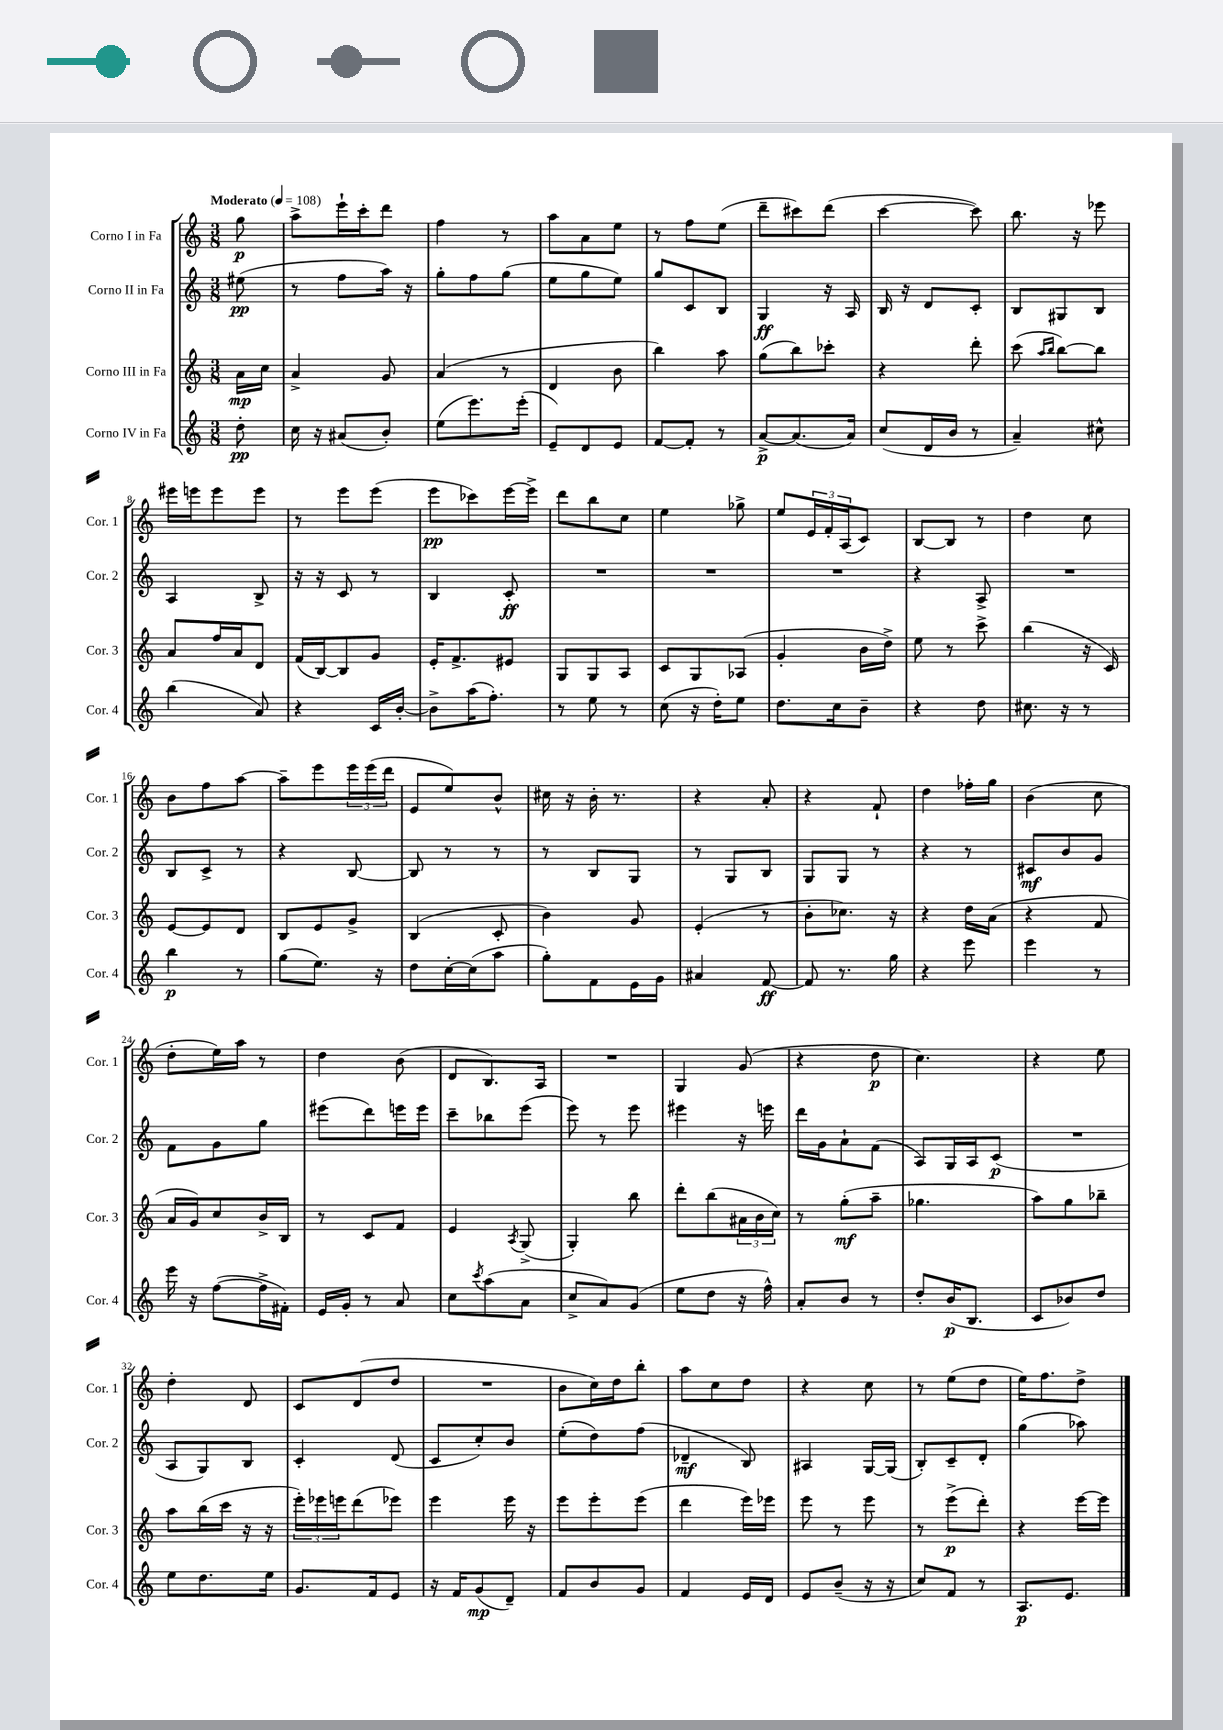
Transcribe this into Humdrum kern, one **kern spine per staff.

**kern	**dynam	**kern	**dynam	**kern	**dynam	**kern	**dynam
*part4	*part4	*part3	*part3	*part2	*part2	*part1	*part1
*staff4	*staff4	*staff3	*staff3	*staff2	*staff2	*staff1	*staff1
*I"Corno IV in Fa	*	*I"Corno III in Fa	*	*I"Corno II in Fa	*	*I"Corno I in Fa	*
*I'Cor. 4	*	*I'Cor. 3	*	*I'Cor. 2	*	*I'Cor. 1	*
*clefG2	*	*clefG2	*	*clefG2	*	*clefG2	*
*k[]	*	*k[]	*	*k[]	*	*k[]	*
*M3/8	*	*M3/8	*	*M3/8	*	*M3/8	*
*MM108	*	*MM108	*	*MM108	*	*MM108	*
=	=	=	=	=	=	=	=
!	!	!	!	!	!	!LO:TX:a:B:t=Moderato	!
8dd'\	pp	16a\LL	mp	(8ee#X\	pp	8gg\	p
.	.	16cc\JJ	.	.	.	.	.
=1	=1	=1	=1	=1	=1	=1	=1
16cc\	.	4a^/	.	8r	.	8aa^\L	.
16r	.	.	.	.	.	.	.
(8a#X/L	.	.	.	8ff\L	.	16eee`\L	.
.	.	.	.	.	.	16ccc'\J	.
8b'/J)	.	8g/	.	16aa\Jk)	.	8ddd\J	.
.	.	.	.	16r	.	.	.
=2	=2	=2	=2	=2	=2	=2	=2
(8ee\L	.	(4a/	.	8gg'\L	.	4ff\	.
8.eee\)	.	.	.	8ff\	.	.	.
.	.	8r	.	(8gg\J	.	8r	.
(16eee'\Jk	.	.	.	.	.	.	.
=3	=3	=3	=3	=3	=3	=3	=3
8e~/L)	.	4d/	.	8ee\L	.	8aa\L	.
8d/	.	.	.	8gg\	.	8a\	.
8e/J	.	8b\	.	8ee\J)	.	8ee\J	.
=4	=4	=4	=4	=4	=4	=4	=4
[8f/L	.	4bb\)	.	8gg/L	.	8r	.
8f'/J]	.	.	.	8c/	.	8ff\L	.
8r	.	8aa\	.	8B/J	.	(8ee\J	.
=5	=5	=5	=5	=5	=5	=5	=5
[8a^/L	p	(8gg\L	.	4G/	ff	8ddd~\L	.
(8.a/]	.	8bb\)	.	.	.	8ccc#X\)	.
.	.	8ccc-X'\J	.	16r	.	(8ddd\J	.
16a/Jk)	.	.	.	16A/	.	.	.
=6	=6	=6	=6	=6	=6	=6	=6
(8cc/L	.	4r	.	16B/	.	[4ccc\	.
.	.	.	.	16r	.	.	.
16d/L	.	.	.	8d/L	.	.	.
16b/JJ	.	.	.	.	.	.	.
8r	.	8ddd'\	.	8c'/J	.	8ccc\])	.
=7	=7	=7	=7	=7	=7	=7	=7
4a~/)	.	(8ccc\	.	8B/L	.	8.bb\	.
.	.	16qqaa/LL	.	.	.	.	.
.	.	16qqbb/JJ	.	.	.	.	.
.	.	[8bb\L)	.	8G#X/	.	.	.
.	.	.	.	.	.	16r	.
8cc#X^^\	.	8bb\J]	.	8B/J	.	8eee-X\	.
!!LO:LB:g=z
=8	=8	=8	=8	=8	=8	=8	=8
(4bb\	.	8a/L	.	4A/	.	16eee#X\LL	.
.	.	.	.	.	.	16eeen\J	.
.	.	16ff/L	.	.	.	8eee\	.
.	.	16a/J	.	.	.	.	.
8a/)	.	8d/J	.	8B^/	.	8eee\J	.
=9	=9	=9	=9	=9	=9	=9	=9
4r	.	(16f/LL	.	16r	.	8r	.
.	.	[16B/J)	.	16r	.	.	.
.	.	8B/]	.	8c/	.	8eee\L	.
16c/LL	.	8g/J	.	8r	.	(8eee\J	.
[16b'/JJ	.	.	.	.	.	.	.
=10	=10	=10	=10	=10	=10	=10	=10
8b^\L]	.	16e'/KL	.	4B/	.	8eee\L	pp
.	.	8.f^/	.	.	.	.	.
(16aa\K	.	.	.	.	.	8ccc-X\)	.
8.ff'\J)	.	.	.	.	.	.	.
.	.	8e#X/J	.	8c'/	ff	[16eee\L	.
.	.	.	.	.	.	16eee^\JJ]	.
=11	=11	=11	=11	=11	=11	=11	=11
8r	.	8G/L	.	4.r	.	8ddd\L	.
8ee\	.	8G/	.	.	.	8bb\	.
8r	.	8A/J	.	.	.	8cc\J	.
=12	=12	=12	=12	=12	=12	=12	=12
(8cc\	.	8c/L	.	4.r	.	4ee\	.
16r	.	8G/	.	.	.	.	.
16dd'\KL)	.	.	.	.	.	.	.
8ee\J	.	(8A-X/J	.	.	.	8gg-X^\	.
=13	=13	=13	=13	=13	=13	=13	=13
8.dd\L	.	4g'/	.	4.r	.	8ee/L	.
.	.	.	.	.	.	24e/L	.
.	.	.	.	.	.	24f'/	.
16cc\k	.	.	.	.	.	.	.
.	.	.	.	.	.	(24A/J	.
8b~\J	.	16b\LL	.	.	.	8c/J)	.
.	.	16dd^\JJ)	.	.	.	.	.
=14	=14	=14	=14	=14	=14	=14	=14
4r	.	8ee\	.	4r	.	[8B/L	.
.	.	8r	.	.	.	8B/J]	.
8dd\	.	8ccc^\	.	8A^/	.	8r	.
=15	=15	=15	=15	=15	=15	=15	=15
8.cc#X\	.	(4bb\	.	4.r	.	4dd\	.
16r	.	.	.	.	.	.	.
8r	.	16r	.	.	.	8cc\	.
.	.	16c/)	.	.	.	.	.
!!LO:LB:g=z
=16	=16	=16	=16	=16	=16	=16	=16
4bb\	p	[8e/L	.	8B/L	.	8b\L	.
.	.	8e/]	.	8c^/J	.	8ff\	.
8r	.	8d/J	.	8r	.	[8aa\J	.
=17	=17	=17	=17	=17	=17	=17	=17
(8gg\L	.	8B/L	.	4r	.	8aa~\L]	.
8.ee\J)	.	8e/	.	.	.	8eee\	.
.	.	8g^/J	.	[8B/	.	24eee\L	.
.	.	.	.	.	.	(24eee\	.
16r	.	.	.	.	.	.	.
.	.	.	.	.	.	24ddd\JJ	.
=18	=18	=18	=18	=18	=18	=18	=18
8dd\L	.	(4B/	.	8B/]	.	8e/L	.
[16cc'\L	.	.	.	8r	.	8ee/)	.
(16cc\J]	.	.	.	.	.	.	.
8aa\J	.	8c'/	.	8r	.	8b^^/J	.
=19	=19	=19	=19	=19	=19	=19	=19
8gg'\L)	.	4b\)	.	8r	.	16cc#X\	.
.	.	.	.	.	.	16r	.
8f\	.	.	.	8B/L	.	16b'\	.
.	.	.	.	.	.	8.r	.
16e\L	.	8g/	.	8G/J	.	.	.
16g\JJ	.	.	.	.	.	.	.
=20	=20	=20	=20	=20	=20	=20	=20
4a#X/	.	(4e'/	.	8r	.	4r	.
.	.	.	.	8G/L	.	.	.
[8f/	ff	8r	.	8B/J	.	8a'/	.
=21	=21	=21	=21	=21	=21	=21	=21
8f/]	.	8b'\L	.	8G/L	.	4r	.
8.r	.	8.cc-X\J)	.	8G/J	.	.	.
.	.	.	.	8r	.	8f`/	.
16gg\	.	16r	.	.	.	.	.
=22	=22	=22	=22	=22	=22	=22	=22
4r	.	4r	.	4r	.	4dd\	.
8eee\	.	16dd\LL	.	8r	.	16ff-X'\LL	.
.	.	(16a\JJ	.	.	.	16gg\JJ	.
=23	=23	=23	=23	=23	=23	=23	=23
4eee\	.	4r	.	8c#X/L	mf	(4b\	.
.	.	.	.	8b/	.	.	.
8r	.	8f/	.	8g/J	.	8cc\	.
!!LO:LB:g=z
=24	=24	=24	=24	=24	=24	=24	=24
16eee\	.	16a/LL	.	8f\L	.	8dd'\L	.
16r	.	16g/J)	.	.	.	.	.
([8ff\L	.	8cc/	.	8g\	.	16ee\L)	.
.	.	.	.	.	.	16aa\JJ	.
16ff^\L]	.	16b^/L	.	8gg\J	.	8r	.
16f#X'\JJ)	.	16B/JJ	.	.	.	.	.
=25	=25	=25	=25	=25	=25	=25	=25
16e/LL	.	8r	.	(8eee#X\L	.	4dd\	.
16g'/JJ	.	.	.	.	.	.	.
8r	.	8c/L	.	8ddd\)	.	.	.
8a/	.	8f/J	.	16eeen\L	.	(8b\	.
.	.	.	.	16eee\JJ	.	.	.
=26	=26	=26	=26	=26	=26	=26	=26
8cc\L	.	4e/	.	8ccc~\L	.	8d/L	.
8qccc/	.	.	.	.	.	.	.
(8aa\	.	.	.	8bb-X\	.	8.B/)	.
.	.	8qA/	.	.	.	.	.
8a\J	.	(8G^/	.	(8eee\J	.	.	.
.	.	.	.	.	.	16A/Jk	.
=27	=27	=27	=27	=27	=27	=27	=27
8cc^/L	.	4G'/)	.	8eee\)	.	4.r	.
8a/)	.	.	.	8r	.	.	.
(8g/J	.	8bb\	.	8eee\	.	.	.
=28	=28	=28	=28	=28	=28	=28	=28
8ee\L	.	8ddd'\L	.	4eee#X\	.	4G/	.
8dd\J	.	(8bb\	.	.	.	.	.
16r	.	24a#X\L	.	16r	.	(8g/	.
.	.	24b\	.	.	.	.	.
16ff^^\)	.	.	.	16eeen\	.	.	.
.	.	24cc\JJ)	.	.	.	.	.
=29	=29	=29	=29	=29	=29	=29	=29
8a'/L	.	8r	.	16ddd\LL	.	4r	.
.	.	.	.	16g\J	.	.	.
8b/J	.	(8gg'\L	mf	8a`\	.	.	.
8r	.	8aa~\J	.	(8f\J	.	8dd\	p
=30	=30	=30	=30	=30	=30	=30	=30
8dd'/L	.	4.gg-X\	.	8A/L)	.	4.cc\)	.
(16b/K	p	.	.	16G/L	.	.	.
8.B/J	.	.	.	16A/J	.	.	.
.	.	.	.	(8c/J	p	.	.
=31	=31	=31	=31	=31	=31	=31	=31
8c/L	.	8aa\L)	.	4.r	.	4r	.
8b-X/)	.	8gg\	.	.	.	.	.
8dd/J	.	8bb-X~\J	.	.	.	8ee\	.
!!LO:LB:g=z
=32	=32	=32	=32	=32	=32	=32	=32
8ee\L	.	8aa\L	.	8A/L	.	4dd'\	.
8.dd\	.	(16bb\L	.	8G/)	.	.	.
.	.	16ccc\JJ	.	.	.	.	.
.	.	16r	.	8B/J	.	8d/	.
16ee\Jk	.	16r	.	.	.	.	.
=33	=33	=33	=33	=33	=33	=33	=33
8.g/L	.	24eee'\LL)	.	4c'/	.	8c/L	.
.	.	24eee-X\	.	.	.	.	.
.	.	24eeen\J	.	.	.	.	.
.	.	(8ddd\	.	.	.	(8d/	.
16f/k	.	.	.	.	.	.	.
8e/J	.	8eee-X\J)	.	(8d/	.	8dd/J	.
=34	=34	=34	=34	=34	=34	=34	=34
16r	.	4eee\	.	8c/L	.	4.r	.
16f/KL	.	.	.	.	.	.	.
(8g/	mp	.	.	8cc'/)	.	.	.
8d~/J)	.	16eee\	.	8b/J	.	.	.
.	.	16r	.	.	.	.	.
=35	=35	=35	=35	=35	=35	=35	=35
8f/L	.	8eee\L	.	(8ee'\L	.	8b\L	.
8b/	.	8eee'\	.	8dd\)	.	16cc\L)	.
.	.	.	.	.	.	16dd\J	.
8g/J	.	(8eee\J	.	(8ff\J	.	8bb'\J	.
=36	=36	=36	=36	=36	=36	=36	=36
4f/	.	4ddd\	.	4d-X~/	mf	8aa\L	.
.	.	.	.	.	.	8cc\	.
16e/LL	.	16eee\LL)	.	8B/)	.	8dd\J	.
16d/JJ	.	16eee-X\JJ	.	.	.	.	.
=37	=37	=37	=37	=37	=37	=37	=37
8e/L	.	8eee\	.	4A#X/	.	4r	.
(8b~/J	.	8r	.	.	.	.	.
16r	.	8eee\	.	[16G/LL	.	8cc\	.
16r	.	.	.	(16G/JJ]	.	.	.
=38	=38	=38	=38	=38	=38	=38	=38
8cc/L)	.	8r	.	8B'/L)	.	8r	.
8f/J	.	(8eee^\L	p	8c~/	.	(8ee\L	.
8r	.	8ddd'\J)	.	8d'/J	.	8dd\J	.
=39	=39	=39	=39	=39	=39	=39	=39
8.A/L	p	4r	.	(4gg\	.	16ee\KL)	.
.	.	.	.	.	.	8.ff\	.
8.e/J	.	.	.	.	.	.	.
.	.	[16eee\LL	.	8aa-X\)	.	8dd^\J	.
.	.	16eee\JJ]	.	.	.	.	.
==	==	==	==	==	==	==	==
*-	*-	*-	*-	*-	*-	*-	*-
